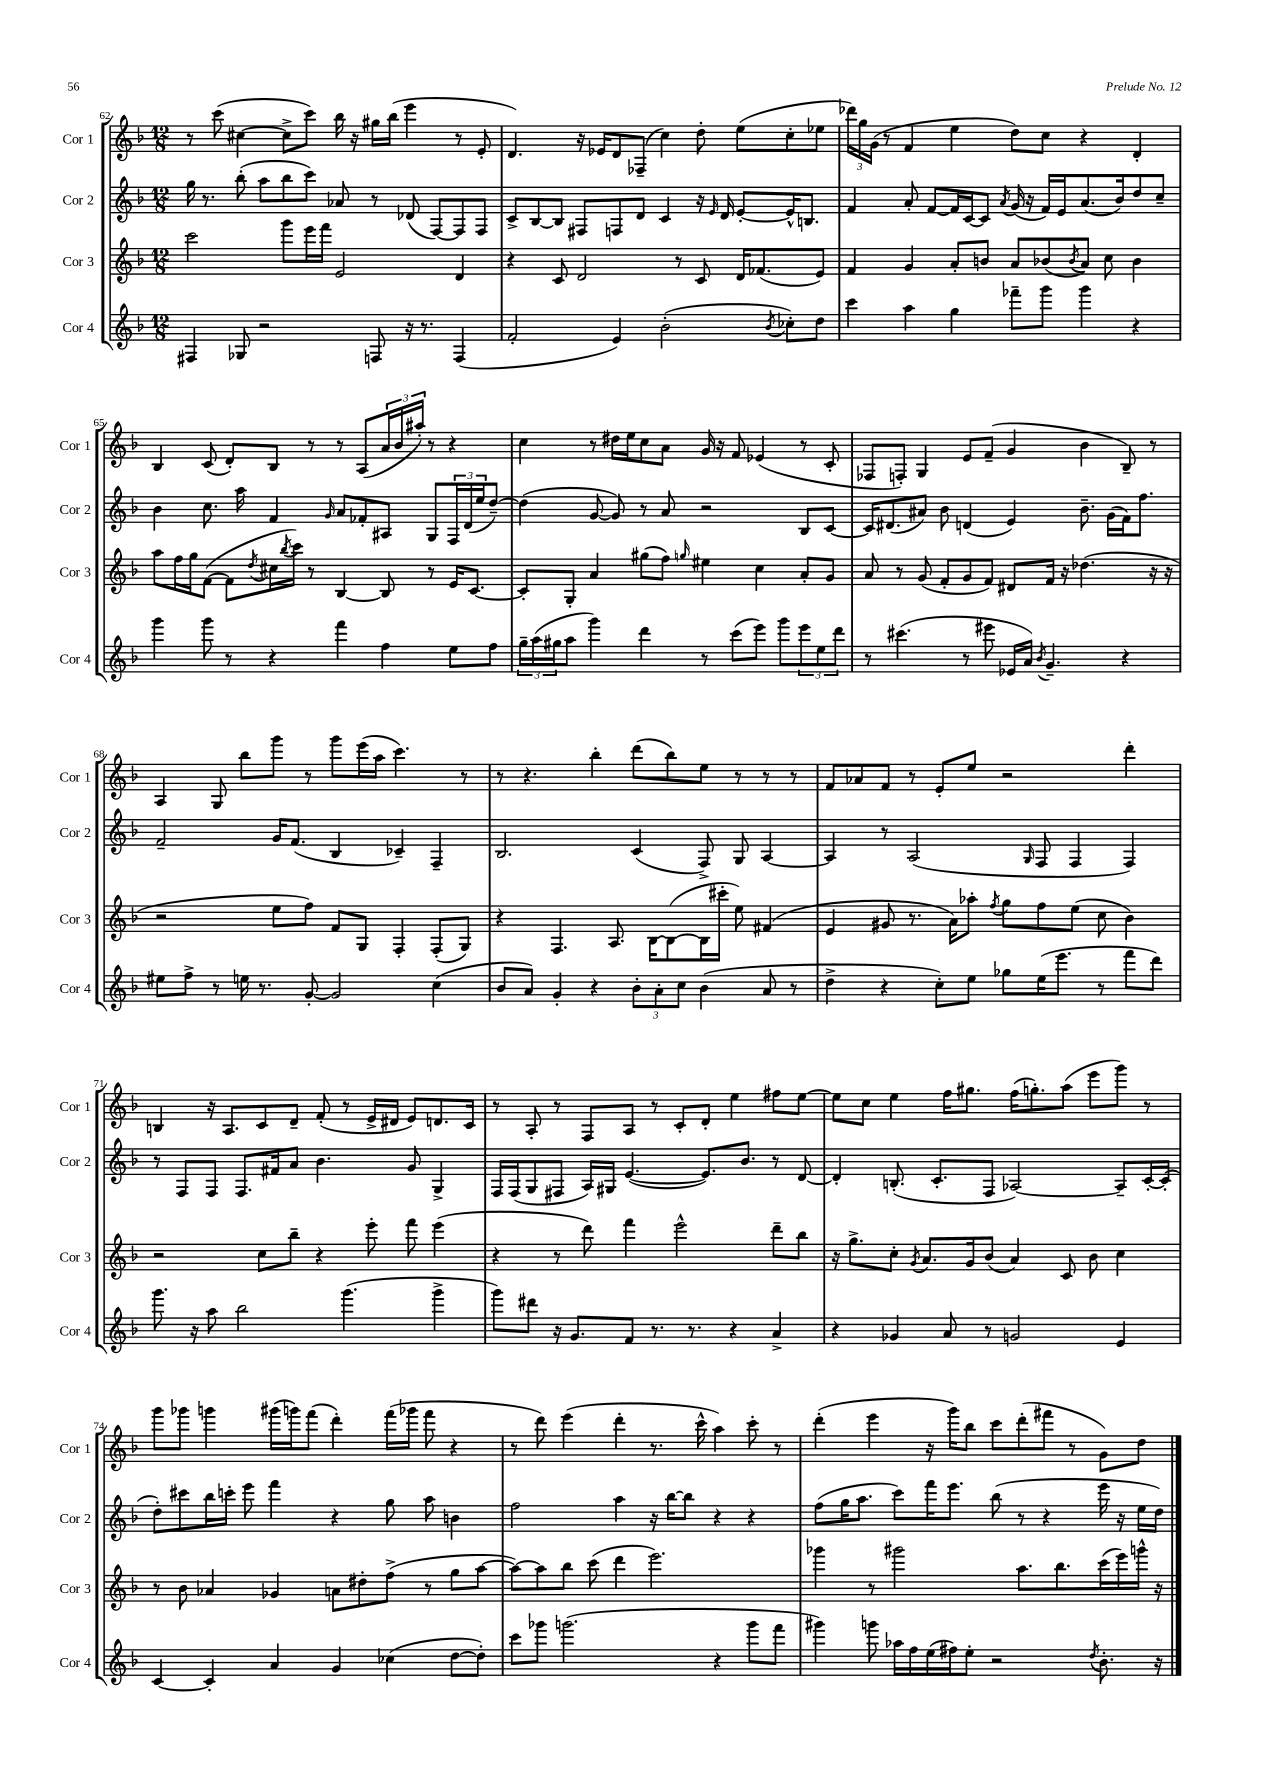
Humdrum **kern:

**kern	**kern	**kern	**kern
*part4	*part3	*part2	*part1
*staff4	*staff3	*staff2	*staff1
*I"Cor 4	*I"Cor 3	*I"Cor 2	*I"Cor 1
*I'Cor 4	*I'Cor 3	*I'Cor 2	*I'Cor 1
*clefG2	*clefG2	*clefG2	*clefG2
*k[b-]	*k[b-]	*k[b-]	*k[b-]
*M12/8	*M12/8	*M12/8	*M12/8
=62	=62	=62	=62
4F#X/	2ccc\	16gg\	8r
.	.	8.r	.
.	.	.	(8ccc\
8G-X/	.	(8bb-'\	[4cc#X\
2r	.	8aa\L	.
.	8ggg\L	8bb-\	8cc#^\L]
.	16eee\L	8ccc\J)	8ccc\J)
.	16fff\JJ	.	.
.	2e/	8a-X/	16bb-\
.	.	.	16r
8Fn/	.	8r	16gg#X\LL
.	.	.	(16bb-\JJ
16r	.	(8d-X/	4eee\
8.r	.	.	.
.	.	[8F/L)	.
(4F/	4d/	8F/]	8r
.	.	8F/J	8e'/
=63	=63	=63	=63
2f'/	4r	8c^/L	4.d/)
.	.	[8B-/	.
.	8c/	8B-/J]	.
.	2d/	8F#X/L	16r
.	.	.	16e-X/KL
4e/)	.	8Fn/	8d/
.	.	8d/J	(8F-X~/J
(2b-'\	.	4c/	4cc\)
.	8r	.	.
.	8c/	16r	8dd'\
.	.	16qqe/	.
.	.	16d/	.
.	16d/KL	[8e'/L	(8ee\L
.	(8.f-X/	.	.
8qb-/	.	.	.
8cc-X'\L)	.	16e^^/K]	8cc'\
.	.	8.Bn/J	.
8dd\J	8e/J)	.	8ee-X\J
=64	=64	=64	=64
4ccc\	4f/	4f/	24ddd-X\LL)
.	.	.	24gg\
.	.	.	(24g\JJ
.	.	.	8r
4aa\	4g/	8a'/	4f/
.	.	[8f/L	.
4gg\	8a'/L	16f/L]	4ee\
.	.	[16c/J	.
.	8bn/J	8c/J]	.
.	.	8qa/	.
8fff-X~\L	8a/L	(16g/	8dd\L)
.	.	16r	.
8ggg\J	(8b-X/	16f/LL)	8cc\J
.	.	16e/J	.
.	8qb-/	.	.
4ggg\	8a/J)	(8.a/	4r
.	8cc\	.	.
.	.	16b-/k)	.
4r	4b-\	8dd/	4d'/
.	.	8cc~/J	.
!!LO:LB:g=z
=65	=65	=65	=65
4ggg\	8aa\L	4b-\	4B-/
.	16ff\L	.	.
.	16gg\J	.	.
8ggg\	([8f\J	8.cc\	(8c/
8r	8f\L]	.	8d'/L)
.	.	16aa\	.
.	8qdd/	.	.
4r	16cc#X\L	4f/	8B-/J
.	8qbb-/	.	.
.	16ccc\JJ)	.	.
.	8r	.	8r
.	.	16qqg/	.
4fff\	[4B-/	8a/L	8r
.	.	8f-X'/	(8A/L
4ff\	8B-/]	8A#X/J	24a/L
.	.	.	24b-/
.	.	.	24aa#X'/JJ)
.	8r	8G/L	8r
8ee\L	16e/KL	24F/L	4r
.	.	(24d/	.
.	[8.c/J	.	.
.	.	24ee/J	.
8ff\J	.	[8dd~/J)	.
=66	=66	=66	=66
24gg~\LL	8c'/L]	(4dd\]	4cc\
(24aa\	.	.	.
24gg#X\J	.	.	.
8aa\J	8G'/J	.	.
4ggg\)	4a/	[8g/	8r
.	.	8g/])	16dd#X\LL
.	.	.	16ee\J
4ddd\	(8gg#X\L	8r	8cc\
.	8ff\J)	8a/	8a\J
.	16qqggn/	.	.
8r	4ee#X\	2r	16g/
.	.	.	16r
(8ccc\L	.	.	8f/
8eee\J)	4cc\	.	(4e-X/
8ggg\L	.	.	.
12eee\	8a'/L	8B-/L	8r
12ee\	.	.	.
.	8g/J	[8c/J	8c'/
12ddd\J	.	.	.
=67	=67	=67	=67
8r	8a/	16c/KL]	8F-X/L
.	.	(8.d#X/	.
(4.ccc#X\	8r	.	8Fn'/J)
.	(8g/	8a#X/J)	4G/
.	8f'/L	8b-\	.
8r	8g/	(4dn/	8e/L
8eee#X\	8f/J)	.	(8f~/J
16e-X/LL	8d#X/L	4e/)	4g/
16a/JJ)	.	.	.
8qb-/	.	.	.
4.g~/	16f/Jk	.	.
.	16r	.	.
.	(4.dd-X\	8.b-~\	4b-\
.	.	(16g\LL	.
4r	.	16f\J)	8B-~/)
.	.	8.ff\J	.
.	16r	.	8r
.	16r	.	.
!!LO:LB:g=z
=68	=68	=68	=68
8ee#X\L	2r	2f~/	4A/
8ff^\J	.	.	.
8r	.	.	8G/
16een\	.	.	8bb-\L
8.r	.	.	.
.	8ee\L	16g/KL	8ggg\J
.	.	(8.f/J	.
[8g'/	8ff\J)	.	8r
2g/]	8f/L	4B-/	8ggg\L
.	8G/J	.	(16eee\L
.	.	.	16aa\JJ
.	4F'/	4c-X~/)	4.ccc\)
(4cc\	(8F'/L	4F~/	.
.	8G/J)	.	8r
=69	=69	=69	=69
8b-/L	4r	2.B-/	8r
8a/J)	.	.	4.r
4g'/	4.F/	.	.
4r	.	.	4bb-'\
.	8.A/	.	.
12b-'\L	.	(4c/	(8ddd\L
.	[16B-\KL	.	.
12a'\	.	.	.
.	(8B-\_	.	8bb-\)
12cc\J	.	.	.
(4b-\	16B-\L]	8F^/)	8ee\J
.	16ccc#X'\JJ	.	.
.	8ee\)	8G/	8r
8a/	(4f#X/	[4A/	8r
8r	.	.	8r
=70	=70	=70	=70
4dd^\	4e/	4A/]	8f/L
.	.	.	8a-X/
4r	8g#X/	8r	8f/J
.	8.r	(2A/	8r
8cc'\L)	.	.	8e'/L
.	16a\KL)	.	.
8ee\J	8aa-X'\J	.	8ee/J
.	8qff/	.	.
8gg-X\L	8gg\L	.	2r
.	.	16qqG/	.
(16ee\K	8ff\	8F/	.
8.eee\J	.	.	.
.	(8ee\J	4F/	.
8r	8cc\	.	.
8fff\L	4b-\)	4F/)	4ddd'\
8ddd\J)	.	.	.
!!LO:LB:g=z
=71	=71	=71	=71
8.ggg\	2r	8r	4Bn/
.	.	8F/L	.
16r	.	.	.
8aa\	.	8F/J	16r
.	.	.	8.A/L
2bb-\	.	8.F/L	.
.	8cc\L	.	8c/
.	.	16f#X/k	.
.	8bb-~\J	8a/J	8d~/J
.	4r	4.b-\	(8f'/
(4.ggg\	.	.	8r
.	8eee'\	.	16e^/LL
.	.	.	16d#X/JJ
.	8fff\	8g/	8e/L)
4ggg^\	(4eee\	4G^/	8.dn/
.	.	.	16c/Jk
=72	=72	=72	=72
8ggg\L)	4r	16F/LL	8r
.	.	(16F/J	.
8ddd#X\J	.	8G/	8A'/
16r	8r	8F#X/J	8r
8.g/L	.	.	.
.	8ddd\)	16A/LL)	8F/L
.	.	16G#X/JJ	.
8f/J	4fff\	([4.e/	8A/J
8.r	.	.	8r
.	2eee^^\	.	8c'/L
8.r	.	.	.
.	.	8.e/L])	8d'/J
4r	.	.	4ee\
.	.	8.b-/J	.
4a^/	8ddd~\L	8r	8ff#X\L
.	8bb-\J	[8d/	[8ee\J
=73	=73	=73	=73
4r	16r	4d'/]	8ee\L]
.	8.gg^\L	.	.
.	.	.	8cc\J
4g-X/	8cc'\J	(8.Bn'/	4ee\
.	8qg/	.	.
.	8.a/L	.	.
.	.	8.c'/L	.
8a/	.	.	16ff\KL
.	16g/k	.	8.gg#X\J
8r	(8b-/J	8F/J	.
2gn/	4a/)	[2A-X/)	(16ff\KL
.	.	.	8.ggn'\)
.	8c/	.	(8aa\J
.	8b-\	.	8eee\L
4e/	4cc\	8A-~/L]	8ggg\J)
.	.	[16c'/L	8r
.	.	(16c'/JJ]	.
!!LO:LB:g=z
=74	=74	=74	=74
[4c/	8r	8dd'\L)	8ggg\L
.	8b-\	8ccc#X\	8ggg-X\J
4c'/]	4a-X/	16bb-\L	4gggn\
.	.	16cccn'\JJ	.
.	.	8eee\	.
4a/	4g-X/	4fff\	(16ggg#X\LL
.	.	.	16gggn\J)
.	.	.	(8fff\J
4g/	8an\L	4r	4ddd'\)
.	8dd#X'\	.	.
(4cc-X\	(8ff^\J	8gg\	(16fff\LL
.	.	.	16ggg-X\JJ
.	8r	8aa\	8fff\
[8dd\L	8gg\L	4bn\	4r
8dd'\J])	[8aa\J	.	.
=75	=75	=75	=75
8ccc\L	8aa\L_)	2ff\	8r
8ggg-X\J	8aa\]	.	8ddd\)
(2.gggn\	8bb-\J	.	(4eee\
.	(8ccc\	.	.
.	4ddd\	4aa\	4ddd'\
.	2.eee\)	16r	8.r
.	.	[16bb-\KL	.
.	.	8bb-\J]	.
.	.	.	16ccc^^\
4r	.	4r	4aa\)
8ggg\L	.	4r	8ccc'\
8fff\J	.	.	8r
=76	=76	=76	=76
4ggg#X\)	4ggg-X\	(8ff\L	(4ddd'\
.	.	16gg\K	.
.	.	8.aa\J	.
8gggn\	8r	.	4eee\
16aa-X\LL	2ggg#X\	8ccc\L)	.
16ff\	.	.	.
(16ee\	.	16fff\K	16r
16ff#X\J)	.	8.eee\J	16ggg\KL)
8ee'\J	.	.	8bb-\J
2r	.	(8bb-\	8ccc\L
.	8.aa\L	8r	(8ddd'\
.	.	4r	8fff#X\J
.	8.bb-\	.	.
.	.	.	8r
8qdd/	.	.	.
8.b-'\	(16ccc\L	16eee\	8g\L)
.	16eee\)	16r	.
.	16gggn^^\JJ	16ee\LL	8dd\J
16r	16r	16dd\JJ)	.
==	==	==	==
*-	*-	*-	*-
